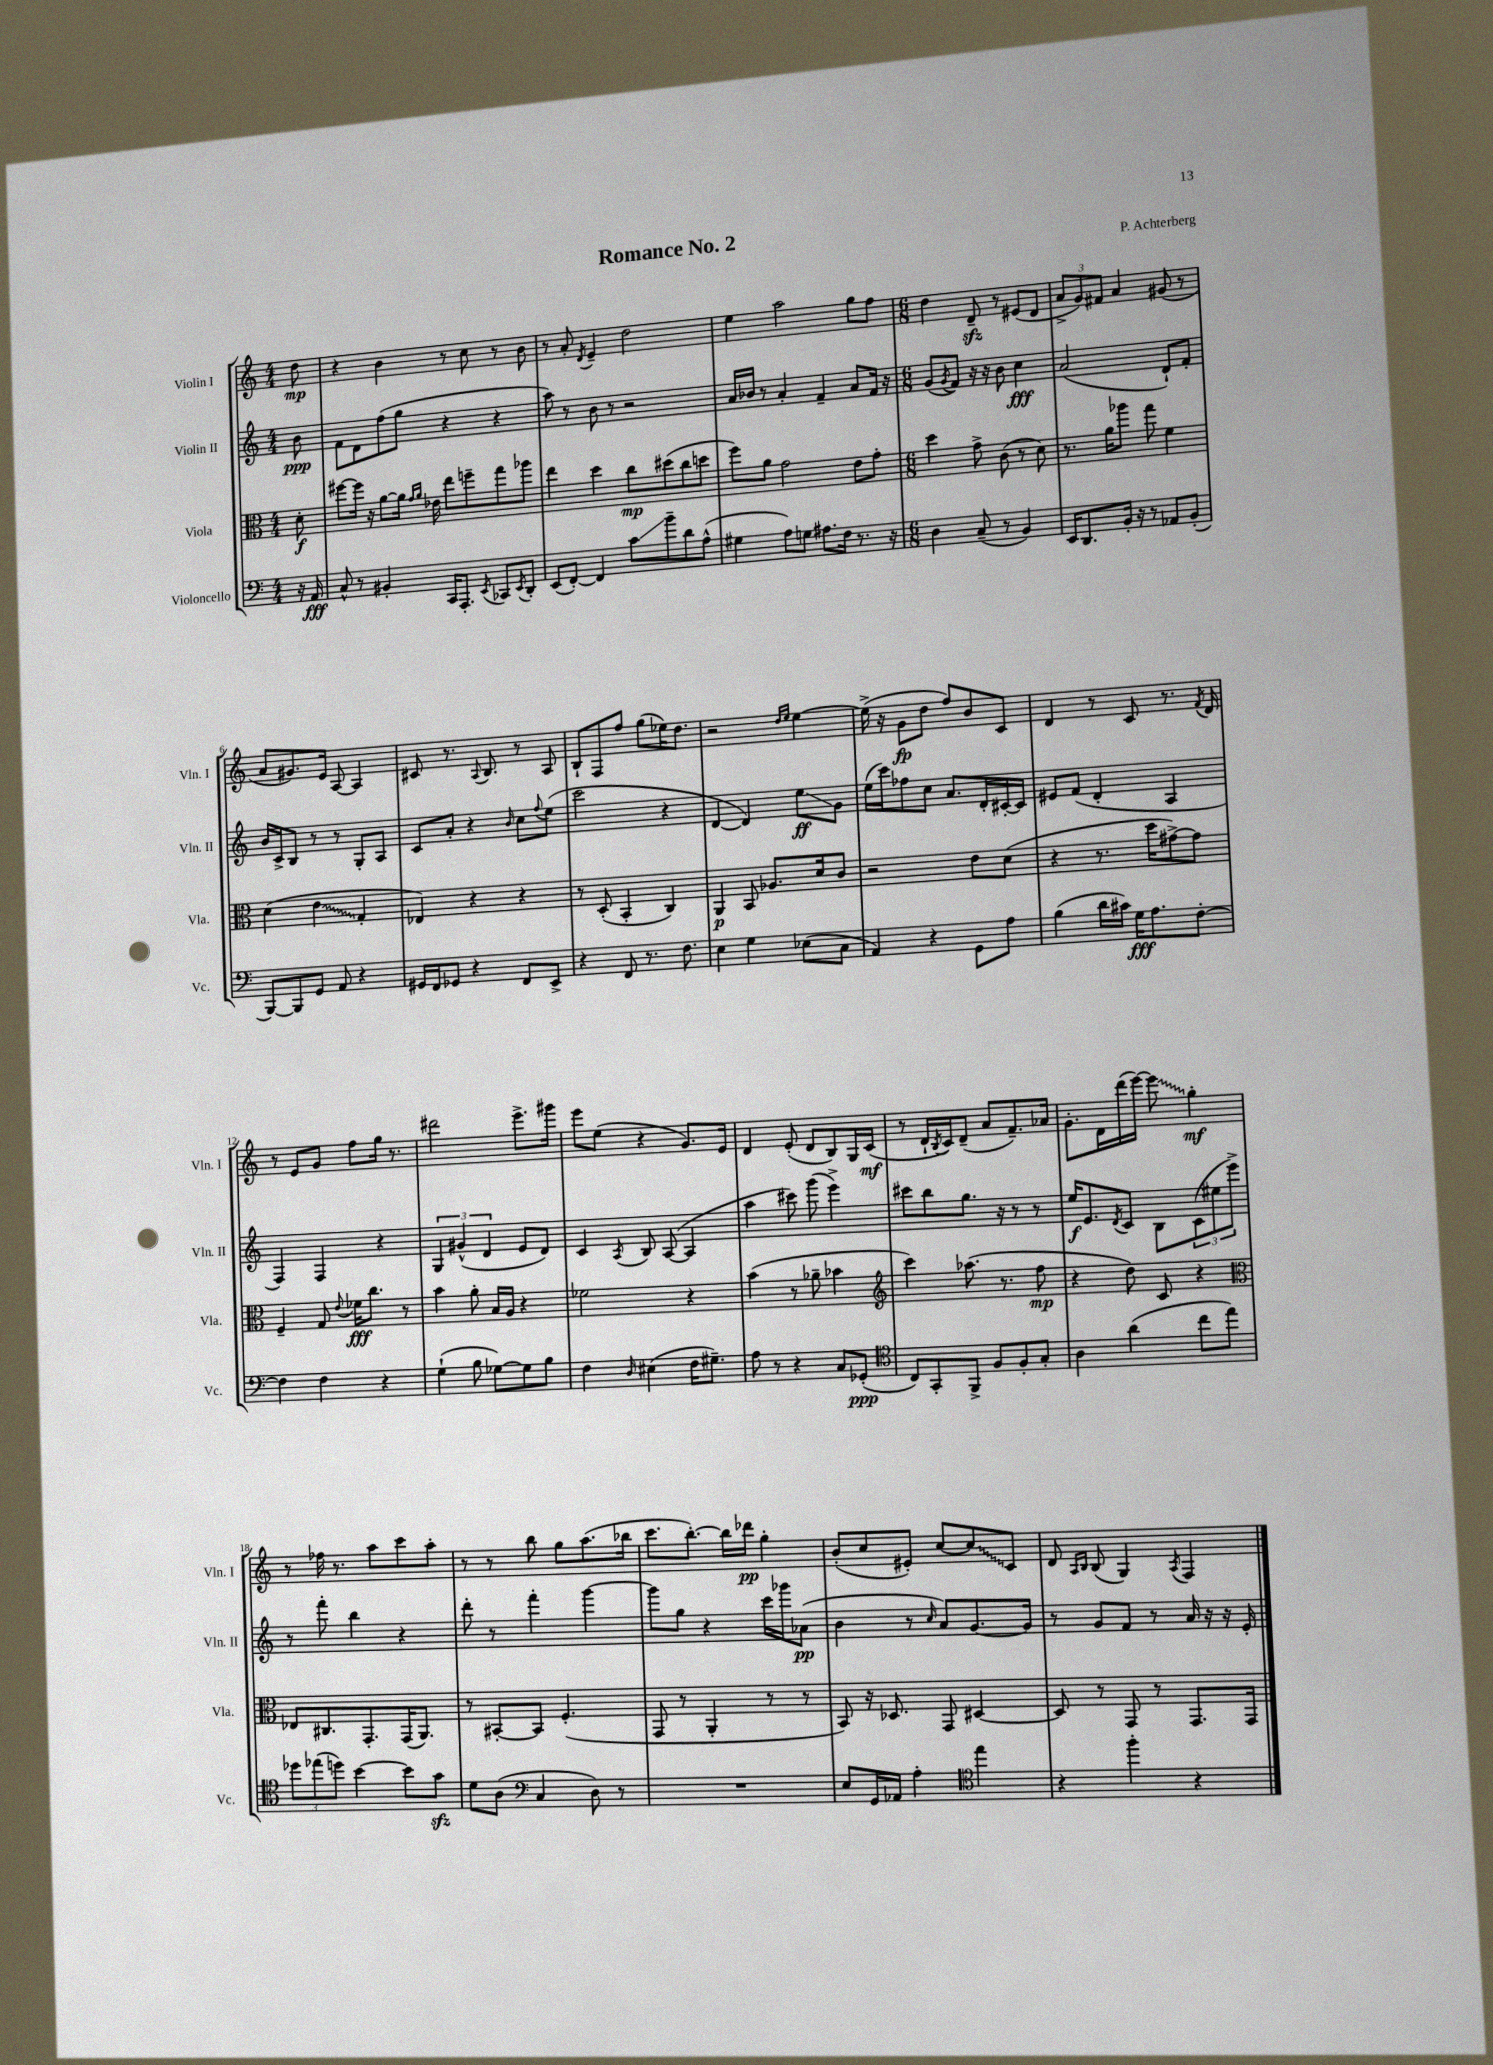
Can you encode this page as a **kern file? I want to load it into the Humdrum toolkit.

**kern	**kern	**kern	**kern
*staff4	*staff3	*staff2	*staff1
*clefF4	*clefC3	*clefG2	*clefG2
*k[]	*k[]	*k[]	*k[]
*M4/4	*M4/4	*M4/4	*M4/4
16r	8d'\	8b\	8dd\
16AA/	.	.	.
=	=	=	=
8C^^/	[8ff#\L	8f\L	4r
8r	16ff#\]Jk	8d\	.
.	16r	.	.
4BB#'/	[8a\L	(8ff\	4b\
.	16a\]Jk	8gg\J	.
.	16qqg/LL	.	.
.	16qqa/JJ	.	.
.	16e-\	.	.
16CC/LK	8ee\L	4r	8r
8.AAA'/J	.	.	.
.	8ff~\	.	8cc\
8qEE/	.	.	.
8CC-/L	8gg\	4r	8r
8qEE/	.	.	.
8DD'/J	8aa-\J	.	8b\
=	=	=	=
(8EE/L	4ee\	8aa\)	8r
[8FF'/J)	.	8r	8a'/
.	.	.	8qd/
4FF/]	4dd\	8b\	4e~/
.	.	8r	.
8c\L	8cc\L	2r	2dd\
8b~\	(8dd#\	.	.
8d\	8cc\	.	.
(8A^^\J	8dd\J	.	.
=	=	=	=
4G#\	8ff\L)	16a/LL	4ee\
.	.	16b-/JJ	.
.	8a\J	8r	.
8A\L)	2g\	4a'/	2aa\
8G\J	.	.	.
8.A#\L	.	4f~/	.
16F\Jk	.	.	.
8.r	8e\L	8a/L	8gg\L
.	8g'\J	16f/Jk	8ff\J
16r	.	16r	.
=	=	=	=
*M6/8	*M6/8	*M6/8	*M6/8
4D\	4dd\	(8g/L	4dd\
.	.	8qg/	.
.	.	8f/J)	.
(8C~/	8g^\	16r	8d~/
.	.	16r	.
8r	(8c\	8b\	8r
4BB/)	8r	4cc\	(8e#/L
.	8d\)	.	8d/J
=	=	=	=
16EE/LK	8.r	(2a/	12a^/L
8.DD/	.	.	.
.	.	.	12g/)
.	.	.	12f#/J
.	16a\LK	.	.
16BB'/Jk	8aa-\J	.	4a/
16r	.	.	.
8r	8gg\	.	.
8AA-/L	4f\	8d`/L)	(8g#/
(8BB'/J	.	8f'/J	8r
=	=	=	=
[8BBB/L)	(4d\	16b/LL	8a/L
.	.	16c^/J	.
8BBB/]	.	8B/J	8.g#/)
8GG/J	4e\	8r	.
.	.	.	16e/Jk
8AA/	.	8r	[8A/
4r	4G'/	8G'/L	4A/]
.	.	8A/J	.
=	=	=	=
16GG#/LL	4E-/)	8c/L	8c#/
16FF/J	.	.	.
8GG-/J	.	8a'/J	8.r
4r	4r	4r	.
.	.	.	8qqA/
.	.	.	8.B/
.	.	16qqb/	.
8FF/L	4r	8cc\L	8r
.	.	8qqff/	.
8EE^/J	.	(8ee\J	8A/
=	=	=	=
4r	8r	2ccc\	8B`/L
.	(8D'/	.	8F/
8FF/	4BB'/	.	8ff/J
8.r	.	.	(8gg\L
.	4C/)	4r	16ee-\K)
8.F\	.	.	8.dd\J
=	=	=	=
4E\	4AA/	[4d/	2r
4G\	8BB/	4d/])	.
.	8.A-/L	.	.
.	.	.	16qqdd/LL
.	.	.	16qqee/JJ
(8E-\L	.	8ee\L	[4ee\
.	16d/k	.	.
8C\J	8c/J	8g\J	.
=	=	=	=
4AA/)	2r	(16ee\LL	(16ee^\]
.	.	16ccc\J)	16r
.	.	8ff-\	8g\L
4r	.	8cc\J	8dd\J
.	.	8.a/L	8ff/L)
8GG\L	8e\L	.	8b/
.	.	16d'/L	.
8A\J	(8d\J	[16c#'/	8c/J
.	.	16c#/]JJ	.
=	=	=	=
(4B\	4r	8e#/L	4d/
.	.	(8f/J	.
16d\LL	8.r	4d'/	8r
16c#\JJ)	.	.	.
16G\LK	.	.	8c/
8.A\	16dd\LK	.	.
.	[8g#^\)	4A/	8.r
[8F'\J	8g#\]J	.	.
.	.	.	8qf/
.	.	.	16d/
=	=	=	=
4F\]	4F~/	4F/)	8r
.	.	.	8e/L
4F\	8G/	4F/	8g/J
.	8qqe/	.	.
.	16f-\LK	.	8ff\L
.	8.cc\J	.	.
4r	.	4r	16gg\Jk
.	.	.	8.r
.	8r	.	.
=	=	=	=
(4G`\	4b\	6G/	2ddd#\
.	.	(6g#^^/	.
8B\	8a'\	.	.
.	.	6d/	.
[8G-\L)	16B/LL	.	.
.	16A/JJ	.	.
8G-\]	4r	8e/L	8.eee^\L
8B\J	.	8d/J)	.
.	.	.	16ggg#\Jk
=	=	=	=
4F\	2f-\	4c/	8eee\L
.	.	.	(8ee\J
16qqD/	.	8qA/	.
(4E#\	.	8B/	4r
.	.	([8A/	.
16F\LK	4r	4A/]	8.g/L)
8.G#~\J)	.	.	.
.	.	.	16e/Jk
=	=	=	=
8A\	(4b\	4aa\	4d/
8r	.	.	.
4r	8r	8ccc#\)	(8e'/
.	8a-~\	(8ggg\	8d/L
8C/L	4b-\	4eee^\)	8B/)
(8GG-'/J	.	.	16G/L
.	.	.	(16c/JJ
=	=	=	=
*clefC4	*clefG2	*	*
8C/L)	4ccc\)	8ccc#\L	8r
8GG'/	.	8bb\	16d`/LL
.	.	.	8qB/
.	.	.	16c/J)
8FF^/J	(8.aa-\	8.gg\J	(8d~/J
8F/L	.	.	8a/L
.	8.r	16r	.
8F'/	.	8r	8.f~/)
8G'/J	8ff\	8r	.
.	.	.	16a-/Jk
=	=	=	=
4A\	4r	16ee/LK	8.g'\L
.	.	8.e/	.
.	.	.	16d\L
.	.	8qd/	.
(4a\	8dd\)	8c/J	(16ddd\
.	.	.	[16eee\JJ)
.	8c/	8B\L	8eee\]
8cc\L	4r	(12c\	4gg'\
.	.	12ee#\	.
8ee\J)	.	.	.
.	.	12eee^\J)	.
=	=	=	=
*	*clefC3	*	*
12dd-\L	8E-/L	8r	8r
(12ee-\	.	.	.
.	8.C#/	8fff'\	16ff-\
12dd\J)	.	.	.
.	.	.	8.r
[4b\	.	4bb\	.
.	8.GG'/	.	.
.	.	.	8aa\L
8b\]L	(16GG/K	4r	8ccc\
.	8.AA/J)	.	.
8g\J	.	.	8aa'\J
=	=	=	=
8d\L	8r	8ddd'\	8r
(8A\J	[8BB#'/L	8r	8r
*clefF4	*	*	*
4C/	8BB#/]J	4fff'\	8bb\
.	(4.F'/	.	8gg\L
8D\)	.	[4ggg\	(8.aa\
8r	.	.	.
.	.	.	16bb-\Jk
=	=	=	=
2.r	8GG/	8ggg\]L	8.ccc\L
.	8r	8gg\J	.
.	.	.	[8.bb'\J)
.	4AA'/	4r	.
.	.	.	16bb\]LL
.	.	.	16ddd-\JJ
.	8r	16ccc\LL	4gg'\
.	.	16ggg-\J	.
.	8r	(8a-\J	.
=	=	=	=
8E/L	8BB/)	4b\	(8b'/L
16GG/L	16r	.	8cc/
16AA-/JJ	8.D-/	.	.
4A'\	.	8r	8e#'/J)
.	.	16qqcc/	.
.	8GG/	8a/L)	[8cc/L
*clefC4	*	*	*
4ee\	[4D#/	[8.g/	8cc/]
.	.	.	8c/J
.	.	16g/]Jk	.
=	=	=	=
4r	8D#/]	8r	8d/
.	.	.	16qqA/LL
.	.	.	16qqB/JJ
.	8r	8g/L	(8B/
4ff'\	8GG/	8f/J	4G/)
.	8r	8r	.
.	.	.	8qA/
4r	8.GG/L	16a/	4F/
.	.	16r	.
.	.	16r	.
.	16GG/Jk	16e'/	.
==	==	==	==
*-	*-	*-	*-
